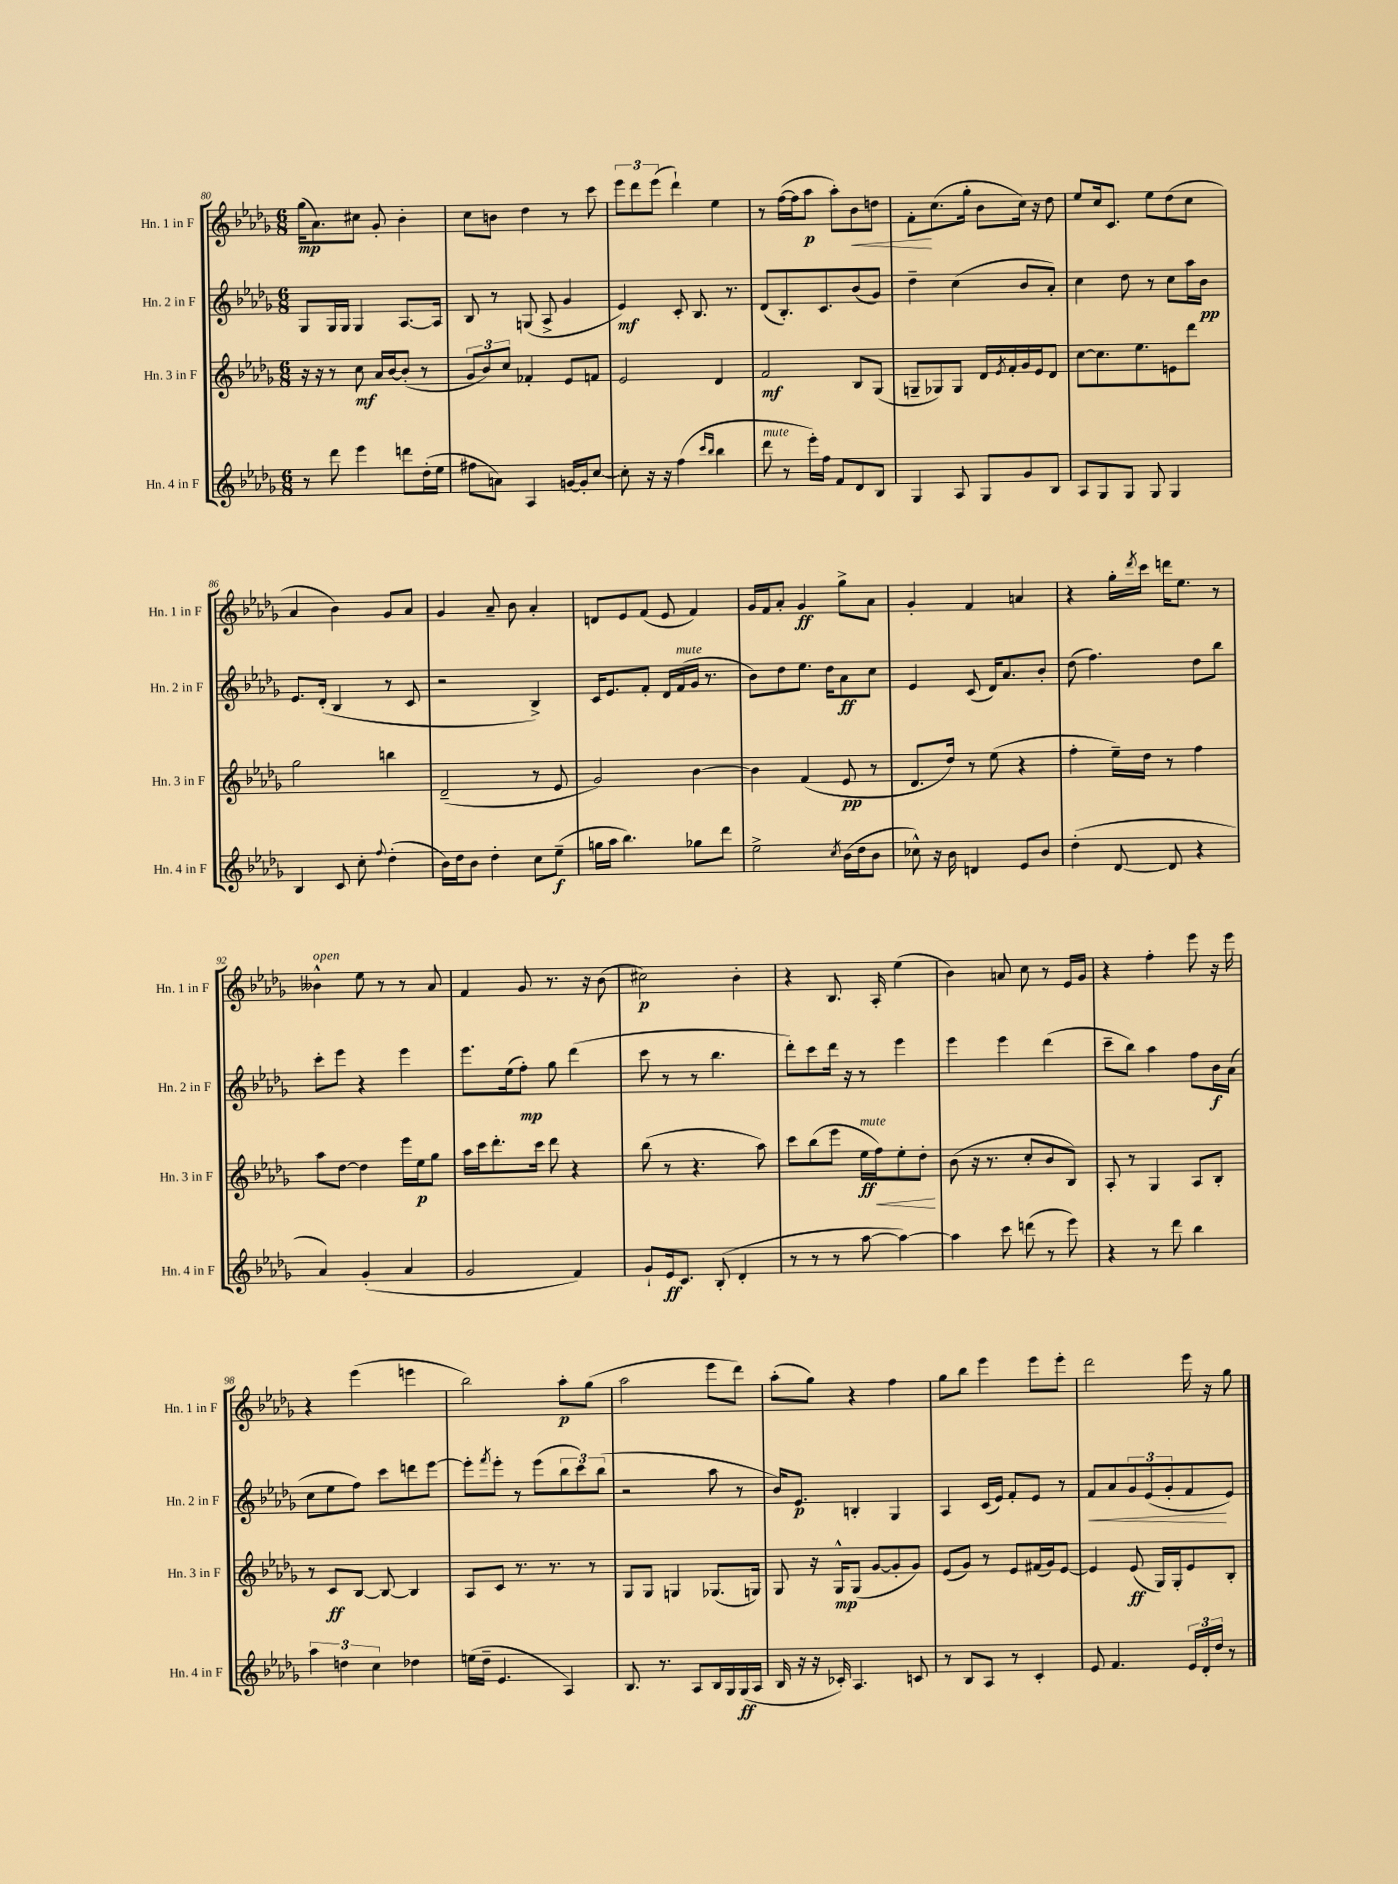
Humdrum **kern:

**kern	**kern	**kern	**kern
*staff4	*staff3	*staff2	*staff1
*clefG2	*clefG2	*clefG2	*clefG2
*k[b-e-a-d-g-]	*k[b-e-a-d-g-]	*k[b-e-a-d-g-]	*k[b-e-a-d-g-]
*M6/8	*M6/8	*M6/8	*M6/8
8r	16r	8G-/L	(16gg-\LK
.	16r	.	8.a-\)
8ddd-\	8r	16G-/L	.
.	.	16G-/JJ	.
4eee-\	8cc\	4G-/	8cc#\J
.	16a-/LL	.	8g-'/
.	[16b-/J	.	.
8ddd\L	(8b-'/]J	[8.A-/L	4b-'\
(16dd-'\L	8r	.	.
16ee-\JJ	.	16A-/]Jk	.
=	=	=	=
8ff#\L	12g-/L	8B-/	8cc\L
.	12b-/)	.	.
8a\J)	.	8r	8b\J
.	12cc/J	.	.
4A-/	4f-'/	(8G/	4dd-\
.	.	8A-^/	.
[16g/LL	8e-/L	4g-/	8r
16g'/]J	.	.	.
[8cc/J	8f/J	.	8ccc\
=	=	=	=
8cc'\]	2e-/	4e-/)	12eee-\L
.	.	.	12ddd-\
16r	.	.	.
.	.	.	(12eee-\J
16r	.	.	.
(4ff\	.	8c'/	4ddd-`\)
.	.	8.B-/	.
16qqccc/LL	.	.	.
16qqbb-/JJ	.	.	.
4bb-\	4d-/	.	4ee-\
.	.	8.r	.
=	=	=	=
8ddd-\	2f/	(8d-/L	8r
8r	.	8.B-'/)	([16ff\LL
.	.	.	16ff\]J
16eee-'\LL)	.	.	8aa-\J
16ff\JJ	.	8.c/	.
8f/L	.	.	8aa-'\L)
8d-/	8B-/L	(8b-/	8b-\
8B-/J	(8G-/J	8g-/J)	8dd\J
=	=	=	=
4G-/	8G~/L	4dd-~\	8f'\L
.	8G-/)	.	(8.cc\
8A-/	8G-/J	(4cc\	.
.	.	.	16gg-'\Jk
8G-/L	16d-/LL	.	8b-\L
.	8qe-/	.	.
.	16f'/	.	.
8g-/	16g-/	8b-/L	16cc\Jk)
.	16e-/J	.	16r
8B-/J	8d-/J	8a-'/J)	8dd-\
=	=	=	=
8A-/L	[8cc\L	4cc\	8ee-/L
8G-/	8.cc\]	.	16cc/k
.	.	.	8.c/J
8G-/J	.	8dd-\	.
.	8.ee-\	.	.
8G-/	.	8r	8ee-\L
4G-/	8e\	8cc\L	(8dd-\
.	8ddd-\J	16aa-\L	8cc\J
.	.	16b-\JJ	.
=	=	=	=
4B-/	2gg-\	8.e-/L	4a-/
.	.	(16d-'/Jk	.
8c/	.	4B-/	4b-\)
8cc'\	.	.	.
8qqff/	.	.	.
(4dd-'\	4bb\	8r	8g-/L
.	.	8c/	8a-/J
=	=	=	=
16b-\LL)	(2d-~/	2r	4g-/
16dd-\J	.	.	.
8b-\J	.	.	.
4dd-'\	.	.	8a-~/
.	.	.	8b-\
8cc\L	8r	4B-^/)	4a-'/
(8ee-~\J	8e-/	.	.
=	=	=	=
16gg\LL	2g-/)	16c/LK	8d/L
16aa-\JJ	.	8.e-/	.
4.bb-\)	.	.	8e-/
.	.	8f'/J	(8f/J
.	.	16d-/LL	8e-/
.	.	(16f/	.
8gg-\L	[4b-\	16g-/JJ	4f/)
.	.	8.r	.
8ddd-\J	.	.	.
=	=	=	=
2ee-^\	4b-\]	8b-\L)	16g-/LL
.	.	.	16f/J
.	.	8dd-\	8a-'/J
.	(4f/	8.ee-\J	4g-/
.	.	16dd-\LK	.
8qcc/	.	.	.
(16b-\LL	8e-/	8a-\	8gg-^\L
16dd-\J	.	.	.
8b-\J	8r	8cc\J	8a-\J
=	=	=	=
8cc-^^\)	8.d-/L	4e-/	4g-'/
16r	.	.	.
16b-\	16dd-/Jk)	.	.
4d/	8r	(8c/	4f/
.	(8ee-\	16d-/LK)	.
.	.	8.a-/	.
8e-/L	4r	.	4a/
8b-/J	.	8b-'/J	.
=	=	=	=
(4dd-'\	4ff'\	(8dd-\	4r
.	.	4.ff\)	.
[8d-/	16ee-~\LL)	.	16gg-'\LL
.	.	.	8qddd-/
.	16dd-\JJ	.	16ccc\JJ
8d-/]	8r	.	16ddd\LK
.	.	.	8.ee-\J
4r	4ff\	8dd-\L	.
.	.	8bb-\J	8r
=	=	=	=
4a-/)	8aa-\L	8ccc'\L	4b--^^\
.	[8dd-\J	8eee-\J	.
(4g-'/	4dd-\]	4r	8ee-\
.	.	.	8r
4a-/	16eee-\LL	4eee-\	8r
.	16ee-\J	.	.
.	8gg-\J	.	8a-/
=	=	=	=
2g-/	16aa-\LL	8.eee-\L	4f/
.	16ccc\J	.	.
.	8.ddd-'\	.	.
.	.	(16ee-\k	.
.	.	8ff'\J)	8g-/
.	16ccc\Jk	.	.
.	8ddd-\	8gg-\	8.r
4f/)	4r	(4ddd-\	.
.	.	.	16r
.	.	.	(8b-\
=	=	=	=
8g-`/L	(8bb-\	8ccc\	2cc#\)
16e-/k	8r	8r	.
8.c/J	.	.	.
.	4.r	8r	.
(8B-'/	.	4.bb-\	.
4d-'/	.	.	4b-'\
.	8aa-\)	.	.
=	=	=	=
8r	8ccc\L	8ddd-'\L)	4r
8r	(8bb-\	8ccc\	.
8r	8eee-\J	16ddd-\Jk	8.B-/
.	.	16r	.
[8aa-\	16ee-\LL	8r	.
.	16ff\J)	.	16A-'/
4aa-\_)	8ee-'\	4eee-\	(4ee-\
.	8dd-'\J	.	.
=	=	=	=
4aa-\]	(8b-\	4eee-\	4b-\)
.	16r	.	.
.	8.r	.	.
8ccc\	.	4eee-\	8a/
(8ddd\	8cc'/L	.	8cc\
8r	8b-/	(4ddd-\	8r
8eee-\)	8B-/J)	.	16e-/LL
.	.	.	16g-/JJ
=	=	=	=
4r	8A-'/	8ccc~\L	4r
.	8r	8bb-\J)	.
8r	4G-/	4aa-\	4ff'\
8ddd-\	.	.	.
4bb-\	8A-/L	8ff\L	8eee-\
.	8B-'/J	16b-\L	16r
.	.	(16a-\JJ	16eee-\
=	=	=	=
6aa-\	8r	8cc\L	4r
.	8c/L	8ee-\	.
6dd\	.	.	.
.	[8B-/J	8ff\J)	(4eee-\
6cc\	.	.	.
.	8B-/_	8ccc\L	.
4dd-\	4B-/]	8ddd\	4eee\
.	.	[8eee-\J	.
=	=	=	=
(16ee\LL	8A-/L	8eee-'\]L	2bb-\)
16dd-~\JJ	.	.	.
.	.	8qfff/	.
4.e-/	8c/J	8eee-'\J	.
.	8.r	8r	.
.	.	(8eee-\L	.
.	8.r	.	.
4A-/)	.	12bb-\	8aa-'\L
.	.	12ccc\)	.
.	8r	.	(8gg-\J
.	.	(12bb-\J	.
=	=	=	=
8.B-/	8G-/L	2r	2aa-\
.	8G-/J	.	.
8.r	.	.	.
.	4G/	.	.
8A-/L	.	.	.
16B-/L	(8.G-/L	8aa-\	8eee-\L
16G-/	.	.	.
(16G-/	.	8r	8ddd-\J)
16A-/JJ	16G/Jk)	.	.
=	=	=	=
16B-/	8G-/	16b-/LK)	(8aa-'\L
16r	.	8.e-/J	.
16r	16r	.	8gg-\J)
16c-'/)	16G-^^/LK	.	.
4.A-/	(8G-/J	4B'/	4r
.	[8g-/L	.	.
.	8g-'/]	4G-/	4ff\
8c/	8g-/J)	.	.
=	=	=	=
8r	(8e-/L	4A-/	8gg-\L
8B-/L	8g-/J)	.	8bb-\J
8A-/J	8r	(16c/LL	4eee-\
.	.	16e-/JJ)	.
8r	8e-/L	8f'/L	.
4c'/	(16f#/L	8e-/J	8eee-\L
.	16g-/J)	.	.
.	[8e-/J	8r	8eee-'\J
=	=	=	=
8e-/	4e-/]	8f/L	2ddd-\
4.f/	.	8a-/	.
.	(8e-/	12g-/	.
.	.	(12e-/	.
.	16G-/LL)	.	.
.	.	12g-'/	.
.	16G-'/J	.	.
24e-/LL	8e-/	8f/	16eee-\
24d-'/	.	.	.
.	.	.	16r
24dd-/JJ	.	.	.
8r	8B-'/J	8e-/J)	8gg-\
==	==	==	==
*-	*-	*-	*-
